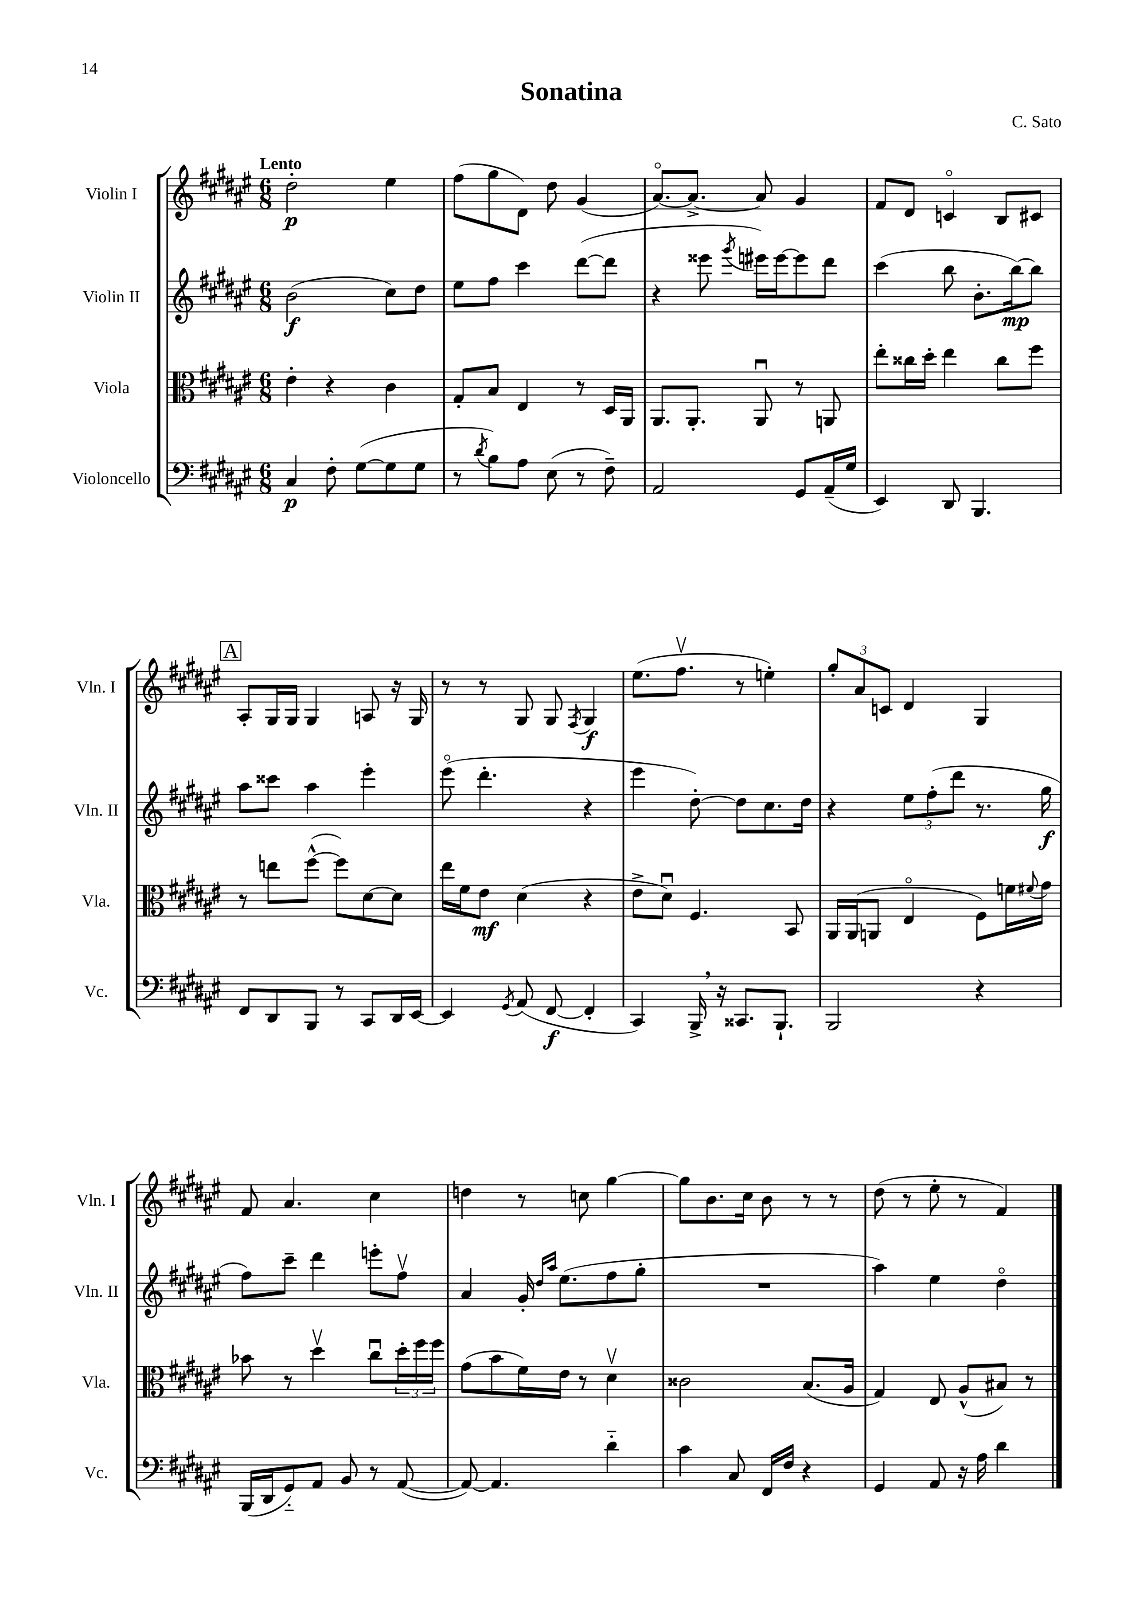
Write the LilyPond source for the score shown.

\header { title = "Sonatina" composer = "C. Sato" }
<<
\new StaffGroup <<
\new Staff = "s0" \with { instrumentName = "Violin I" shortInstrumentName = "Vln. I" } {
    \clef treble \key fis \major \numericTimeSignature \time 6/8 \tempo "Lento"
    dis''2-.\p eis''4 |
    fis''8( gis''8 dis'8) dis''8 gis'4( |
    ais'8.~\flageolet) ais'8.~-> ais'8 gis'4 |
    fis'8 dis'8 c'4\flageolet b8 cis'8 |
    \mark \markup { \box "A" } ais8-. gis16 gis16 gis4 a8 r16 gis16 |
    r8 r8 gis8 gis8 \acciaccatura { fis8 } gis4\f |
    eis''8.( fis''8.\upbow r8 e''4-.) |
    \tuplet 3/2 { gis''8-. ais'8 c'8 } dis'4 gis4 |
    fis'8 ais'4. cis''4 |
    d''4 r8 c''8 gis''4~ |
    gis''8 b'8. cis''16 b'8 r8 r8 |
    dis''8( r8 eis''8-. r8 fis'4) \bar "|." |
}
\new Staff = "s1" \with { instrumentName = "Violin II" shortInstrumentName = "Vln. II" } {
    \clef treble \key fis \major \numericTimeSignature \time 6/8
    b'2\f( cis''8) dis''8 |
    eis''8 fis''8 cis'''4 dis'''8~( dis'''8 |
    r4 eisis'''8 \acciaccatura { gis'''8 } eis'''16) eis'''16~ eis'''8 dis'''8 |
    cis'''4( b''8 b'8.-. b''16~\mp) b''8 |
    \mark \markup { \box "A" } ais''8 cisis'''8 ais''4 eis'''4-. |
    eis'''8\flageolet( dis'''4.-. r4 |
    eis'''4 dis''8~-.) dis''8 cis''8. dis''16 |
    r4 \tuplet 3/2 { eis''8 fis''8-.( dis'''8 } r8. gis''16\f |
    fis''8) cis'''8-- dis'''4 e'''8-. fis''8\upbow |
    ais'4 gis'16-. \grace { dis''16 ais''16 } eis''8.( fis''8 gis''8-. |
    R2. |
    ais''4) eis''4 dis''4\flageolet \bar "|." |
}
\new Staff = "s2" \with { instrumentName = "Viola" shortInstrumentName = "Vla." } {
    \clef alto \key fis \major \numericTimeSignature \time 6/8
    eis'4-. r4 cis'4 |
    gis8-. b8 eis4 r8 dis16 ais,16 |
    ais,8. ais,8.-. ais,8\downbow r8 a,8 |
    eis''8-. cisis''16 dis''16-. eis''4 cisis''8 fis''8 |
    \mark \markup { \box "A" } r8 e''8 fis''8~-^( fis''8) dis'8~ dis'8 |
    eis''16 fis'16 eis'8\mf dis'4( r4 |
    eis'8-> dis'8\downbow) fis4. b,8 |
    ais,16 ais,16( a,8 eis4\flageolet fis8) f'16 \appoggiatura { fis'8 } gis'16 |
    bes'8 r8 dis''4\upbow cis''8\downbow \tuplet 3/2 { dis''16-. fis''16 fis''16 } |
    gis'8( b'8 fis'16) eis'16 r8 dis'4\upbow |
    cisis'2 b8.( ais16 |
    gis4) eis8 ais8-^( bis8) r8 \bar "|." |
}
\new Staff = "s3" \with { instrumentName = "Violoncello" shortInstrumentName = "Vc." } {
    \clef bass \key fis \major \numericTimeSignature \time 6/8
    cis4\p fis8-. gis8~( gis8 gis8 |
    r8 \acciaccatura { dis'8 } b8) ais8 eis8( r8 fis8--) |
    ais,2 gis,8 ais,16--( gis16 |
    eis,4) dis,8 b,,4. |
    \mark \markup { \box "A" } fis,8 dis,8 b,,8 r8 cis,8 dis,16 eis,16~ |
    eis,4 \acciaccatura { gis,8 } ais,8( fis,8~\f fis,4-. |
    cis,4) b,,16-> \breathe r16 cisis,8. b,,8.-! |
    b,,2 r4 |
    b,,16( dis,16 gis,8-_) ais,8 b,8 r8 ais,8~( |
    ais,8~) ais,4. dis'4-_ |
    cis'4 cis8 fis,16 fis16 r4 |
    gis,4 ais,8 r16 ais16 dis'4 \bar "|." |
}
>>
>>
\layout { \context { \Score \remove "Bar_number_engraver" } }
